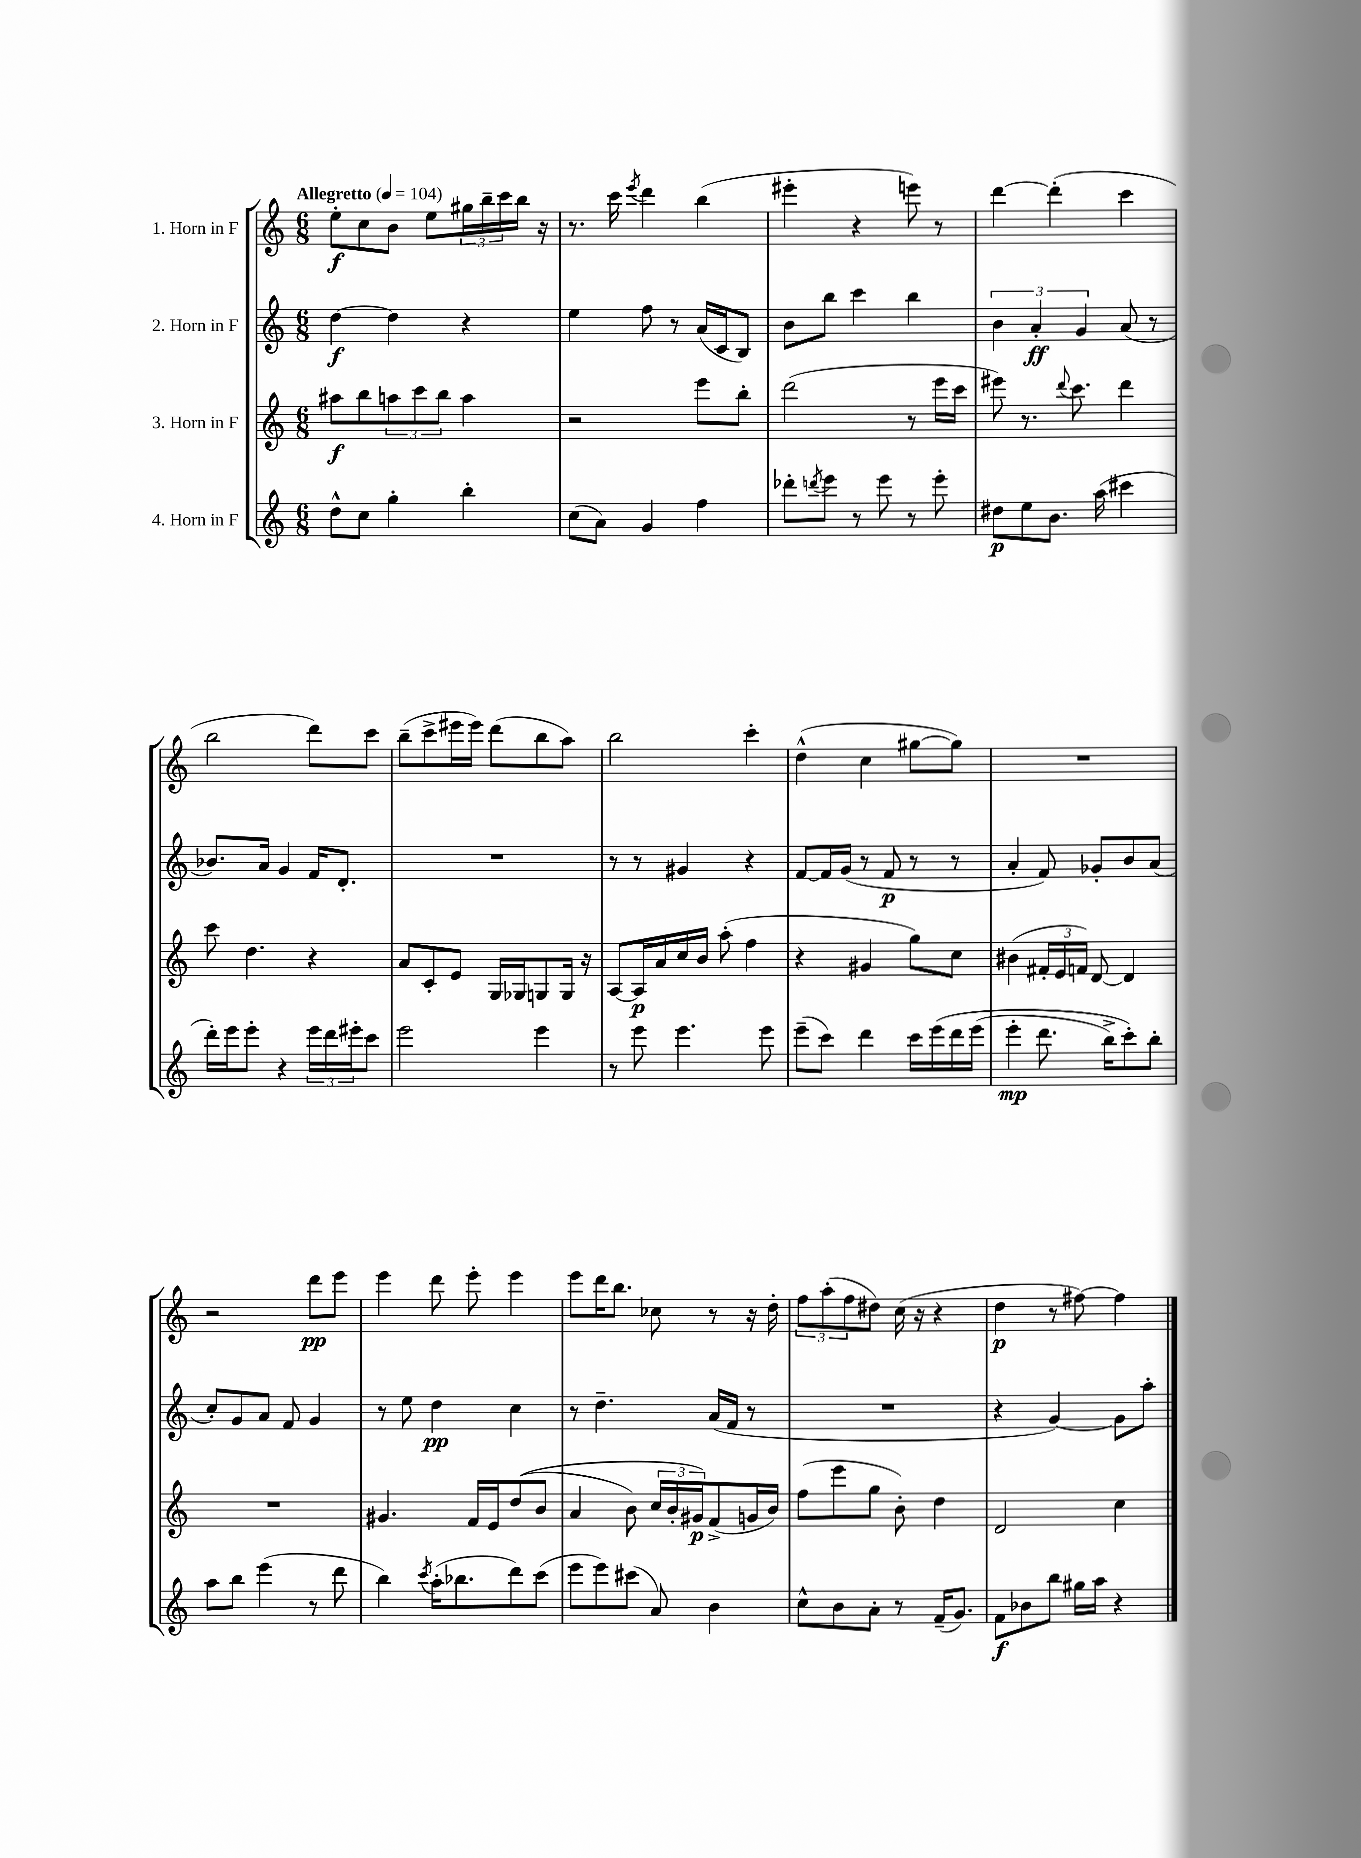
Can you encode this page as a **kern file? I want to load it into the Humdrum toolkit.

**kern	**kern	**kern	**kern
*staff4	*staff3	*staff2	*staff1
*clefG2	*clefG2	*clefG2	*clefG2
*k[]	*k[]	*k[]	*k[]
*M6/8	*M6/8	*M6/8	*M6/8
*MM104	*MM104	*MM104	*MM104
8dd^^	8aa#	[4dd	8ee'
8cc	8bb	.	8cc
4gg'	12aa	4dd]	8b
.	12ccc	.	.
.	.	.	8ee
.	12bb	.	.
4bb'	4aa	4r	24gg#
.	.	.	24bb~
.	.	.	24ccc
.	.	.	16bb
.	.	.	16r
=	=	=	=
(8cc	2r	4ee	8.r
8a)	.	.	.
.	.	.	16ccc
.	.	.	8qeee
4g	.	8ff	4ddd
.	.	8r	.
4ff	8eee	(16a	(4bb
.	.	16c	.
.	8bb'	8B)	.
=	=	=	=
8ddd-'	(2ddd	8b	4eee#'
8qddd	.	.	.
8eee	.	8bb	.
8r	.	4ccc	4r
8eee	.	.	.
8r	8r	4bb	8eee)
8eee'	16eee	.	8r
.	16ccc	.	.
=	=	=	=
8dd#	8eee#)	6b	[4ddd
8ee	8.r	.	.
.	.	6a'	.
8.b	.	.	(4ddd']
.	8qqddd	.	.
.	8.ccc	.	.
.	.	6g	.
(16aa	.	.	.
4ccc#	4ddd	(8a	4ccc
.	.	8r	.
=	=	=	=
16ddd')	8ccc	8.b-)	2bb
16eee	.	.	.
8eee'	4.dd	.	.
.	.	16a	.
4r	.	4g	.
24eee	4r	16f	8ddd)
24ddd	.	.	.
.	.	8.d'	.
24eee#'	.	.	.
8ccc	.	.	8ccc
=	=	=	=
2eee	8a	2.r	(8bb~
.	8c'	.	8ccc^
.	8e	.	16eee#
.	.	.	16eee#)
.	16G	.	(8ddd
.	16G-	.	.
4eee	8G	.	8bb
.	16G	.	8aa)
.	16r	.	.
=	=	=	=
8r	[8A	8r	2bb
8eee	16A]	8r	.
.	16a	.	.
4.eee	16cc	4g#	.
.	16b	.	.
.	(8aa'	.	.
.	4ff	4r	4ccc'
8eee	.	.	.
=	=	=	=
(8eee~	4r	[8f	(4dd^^
8ccc)	.	16f]	.
.	.	(16g	.
4ddd	4g#	8r	4cc
.	.	8f	.
16ccc	8gg)	8r	[8gg#
&(16eee	.	.	.
16ddd	8cc	8r	8gg#])
(16eee	.	.	.
=	=	=	=
4eee'	(4b#	4a'	2.r
8.ddd	24f#'	8f)	.
.	24e	.	.
.	24f)	.	.
.	[8d	8g-'	.
16bb^)	.	.	.
8ccc'&)	4d]	8b	.
8bb'	.	(8a	.
=	=	=	=
8aa	2.r	8cc')	2r
8bb	.	8g	.
(4eee	.	8a	.
.	.	8f	.
8r	.	4g	8ddd
8ddd	.	.	8eee
=	=	=	=
4bb)	4.g#	8r	4eee
.	.	8ee	.
8qccc	.	.	.
(16aa'	.	4dd	8ddd
8.bb-	.	.	.
.	16f	.	8eee'
.	16e	.	.
8ddd)	&((8dd	4cc	4eee
(8ccc	8b	.	.
=	=	=	=
8eee	4a	8r	8eee
8eee)	.	4.dd~	16ddd
.	.	.	8.bb
(8ccc#	8b)	.	.
8a)	24cc	.	8cc-
.	24b'	.	.
.	24g#&)	.	.
4b	(8f^	(16a	8r
.	.	16f	.
.	16g	8r	16r
.	16b)	.	16dd'
=	=	=	=
8cc^^	(8ff	2.r	12ff
.	.	.	(12aa'
8b	8eee	.	.
.	.	.	12ff
8a'	8gg	.	8dd#)
8r	8b')	.	(16cc
.	.	.	16r
(16f~	4dd	.	4r
8.g)	.	.	.
=	=	=	=
8f	2d	4r	4dd
8b-	.	.	.
8bb	.	[4g)	8r
16gg#	.	.	[8ff#)
16aa	.	.	.
4r	4cc	8g]	4ff#]
.	.	8aa'	.
==	==	==	==
*-	*-	*-	*-
